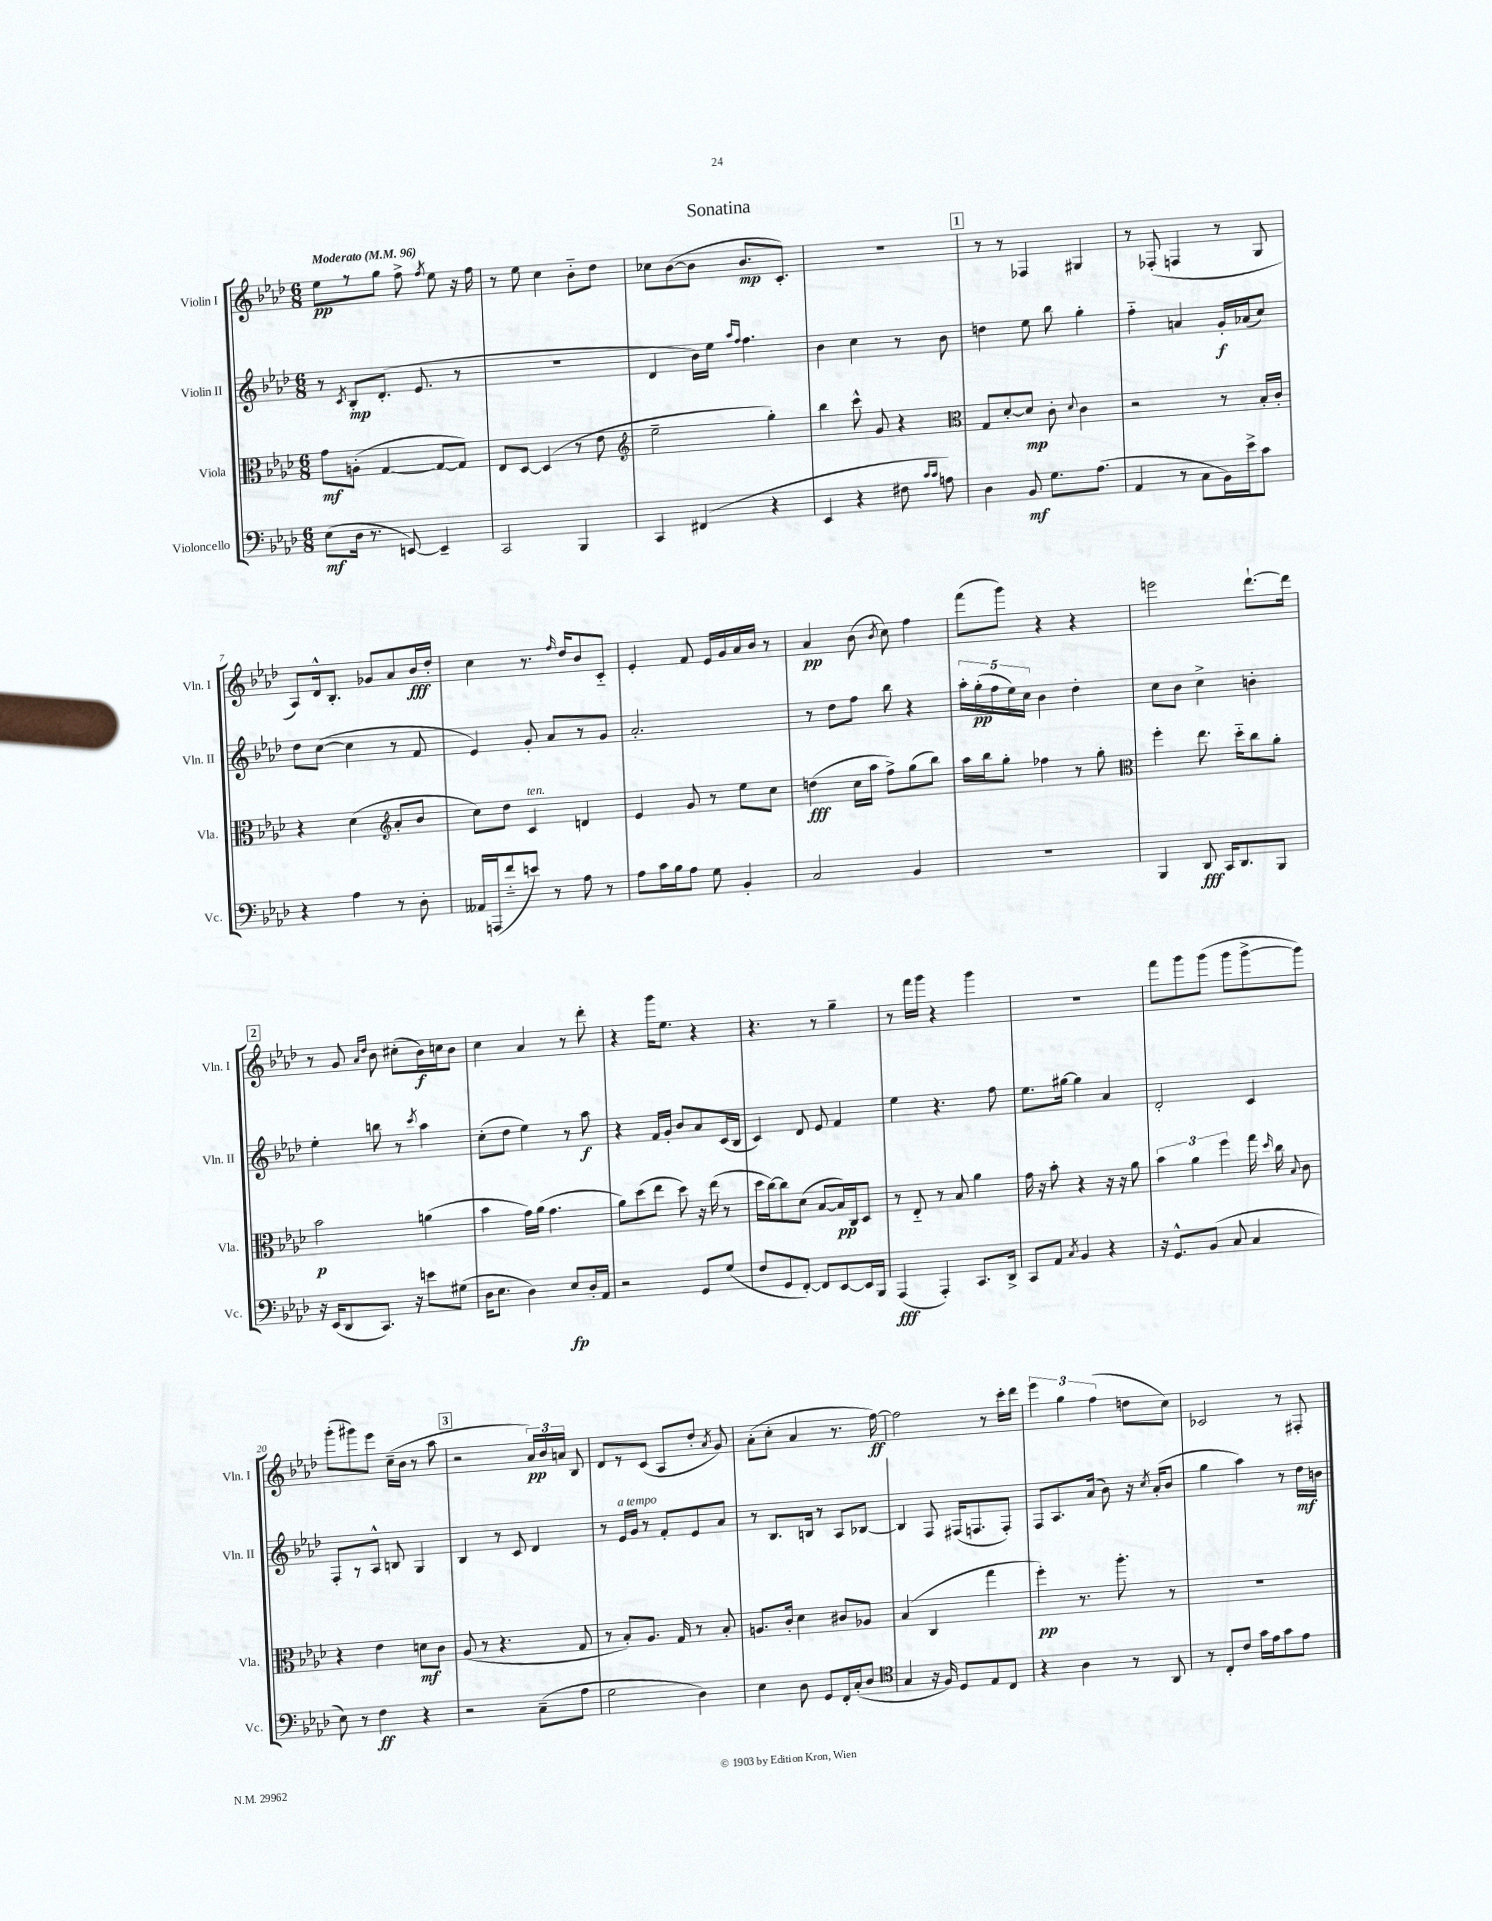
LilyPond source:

\header { title = "Sonatina" }
<<
\new StaffGroup <<
\new Staff = "s0" \with { instrumentName = "Violin I" shortInstrumentName = "Vln. I" } {
    \clef treble \key aes \major \numericTimeSignature \time 6/8 \tempo "Moderato" 4 = 96
    \autoBeamOff ees''8[\pp r8 g''8] f''8-> \acciaccatura { f''8 } ees''8 r16 f''16 |
    r8 ees''8 c''4 bes'8[-_ des''8] |
    ces''8[ bes'8~( bes'8] bes'8.[\mp c'8.]-.) |
    R2. |
    \mark \markup { \box "1" } r8 r8 fes4 gis4 |
    r8 fes8-.( f4 r8 g8 |
    aes8[) des'16-^ bes8.]-. ges'8[ aes'8 bes'16\fff des''16]-. |
    c''4 r8. \grace { f''16 } des''16[ bes'8 c'8]-_ |
    ees'4-. f'8 ees'16[ g'16 aes'16 bes'16] r8 |
    aes'4\pp bes'8( \acciaccatura { bes'8 } c''8) f''4 |
    f'''8[( g'''8]) r4 r4 |
    e'''2 des'''8.[~-! des'''16] |
    \mark \markup { \box "2" } r8 g'8 \grace { aes'16[ des''16] } bes'8 cis''8[-.( bes'16\f) c''16 bes'8] |
    c''4 aes'4 r8 des'''8-. |
    r4 g'''16[ ees''8.] r4 |
    r4. r8 g''4-- |
    r8 f'''16[ g'''16] r4 g'''4 |
    R2. |
    f'''8[ g'''8 g'''8]( g'''8[ g'''8~-> g'''8]) |
    g'''8[-.( gis'''8) ees'''8] c''16[--( bes'16] r8 aes''8 |
    \mark \markup { \box "3" } r2 \tuplet 3/2 { aes'16[\pp) bes'16 a'16] } bes8 |
    des'8[ r8 c'8]( aes8[ des''8]-. \acciaccatura { aes'8 } g'8) |
    aes'8[-.( c''8]-. aes'4 r8. f''16~\ff) |
    f''2 r8 c'''16[-. des'''16] |
    \tuplet 3/2 { ees'''4 g''4 f''4( } d''8[ c''8]) |
    ces'2 r8 fis8-. \bar "|." |
}
\new Staff = "s1" \with { instrumentName = "Violin II" shortInstrumentName = "Vln. II" } {
    \clef treble \key aes \major \numericTimeSignature \time 6/8
    \autoBeamOff r8 \acciaccatura { c'8 } bes8[-.\mp des'8.]-.( ees'8. r8 |
    R2. |
    des'4 bes'16[) ees''16] \grace { aes''16[ f''16] } f''4. |
    bes'4 c''4 r8 bes'8 |
    \mark \markup { \box "1" } d''4 ees''8 bes''8 g''4-. |
    f''4-_ a'4 g'16[-.\f aes'16( c''8]) |
    des''8[ c''8]~( c''4 r8 f'8 |
    ees'4) g'8-. aes'8[ r8 g'8] |
    aes'2.-. |
    r8 des''8[ f''8] bes''8 r4 |
    \tuplet 5/4 { aes''16[-. g''16-.\pp( f''16 ees''16) c''16] } bes'4 des''4-. |
    c''8[ bes'8] c''4-> b'4-. |
    \mark \markup { \box "2" } ees''4-. b''8 r8 \acciaccatura { c'''8 } aes''4 |
    c''8[-.( des''8] ees''4) r8 aes''8\f |
    r4 f'16[ g'16]-. bes'8[ aes'8 c'16( bes16] |
    c'4) des'8 ees'8 f'4 |
    ees''4 r4. f''8 |
    ees''8.[ gis''16]~ gis''4 aes'4 |
    des'2-. c'4 |
    f8[-. r8 aes8]-^ b8 g4 |
    \mark \markup { \box "3" } bes4 r8 c'8 des'4 |
    r8 ees'16[^\markup { \italic "a tempo" } g'16] r8 f'8[-. ees'8 aes'8] |
    r8 bes8.[ b16] r8 aes8[ bes8]~ |
    bes4 f8 fis16[( f8. f8]-.) |
    f8[ aes8. aes'16]( bes'8) r16 \acciaccatura { c''8 } aes'16[-.( bes'8] |
    g''4 aes''4) r8 des''16[\mf b'16] \bar "|." |
}
\new Staff = "s2" \with { instrumentName = "Viola" shortInstrumentName = "Vla." } {
    \clef alto \key aes \major \numericTimeSignature \time 6/8
    \autoBeamOff g'8[\mf a8]-.( g4~ g8[~ g8]) |
    ees8[ des8]~ des4( r8 ees'8 |
    \clef treble ees''2-- g''4-.) |
    bes''4 c'''8-^ g'8 r4 |
    \mark \markup { \box "1" } \clef alto g8[ des'8~-. des'8]\mp c'8-. \appoggiatura { des'8 } c'4 |
    r2 r8 bes16[-. c'16]-. |
    r4 des'4( \clef treble aes'8[-. bes'8] |
    c''8[) des''8] c'4^\markup { \italic "ten." } d'4 |
    ees'4 g'8 r8 ees''8[ c''8] |
    d''4\fff( c''16[ aes''16] f''8[->) g''8( bes''8]) |
    aes''16[ bes''16 g''8]-. fes''4 r8 g''8-. |
    \clef alto f''4-. ees''8. des''16[-_ c''8 aes'8]-. |
    \mark \markup { \box "2" } bes'2\p a'4( |
    bes'4 g'16[) aes'16]( g'4. |
    aes'8[) des''8( ees''8] des''8) r16 ees''16( r8 |
    des''16[ c''16~) c''8 des'8]( bes8[~ bes16\pp) c16 des8] |
    r8 ees8-_ r8 bes8 aes'4 |
    g'16 r16 bes'8-. r4 r16 r16 aes'8 |
    \tuplet 3/2 { bes'4 aes'4 f''4 } g''16 \grace { des''16 } c''16 \appoggiatura { bes8 } c'8 |
    r4 ees'4 d'8[\mf c'8] |
    \mark \markup { \box "3" } aes8( r8 r4. g8 |
    r8 bes8[-.) aes8.] g16 r8 bes8-. |
    a8.[ c'16]-. des'4 cis'8[ aes8] |
    bes4( c4 g''4 |
    f''4-.\pp) r8. aes''8.-. r8 |
    R2. \bar "|." |
}
\new Staff = "s3" \with { instrumentName = "Violoncello" shortInstrumentName = "Vc." } {
    \clef bass \key aes \major \numericTimeSignature \time 6/8
    \autoBeamOff ees8[\mf( des16] r8. e,8~) e,4-- |
    c,2 bes,,4 |
    c,4 fis,4( r4 |
    ees,4 r4 fis8 \grace { c'16[ c'16] } a8) |
    \mark \markup { \box "1" } des4 bes,8\mf g8.[ aes8.]( |
    aes,4 r8 c8[ bes,16) ees'16-> c'8] |
    r4 aes4 r8 des8-. |
    aeses,16[ a,,16( f'8-_ e'8]) r8 aes8 r8 |
    aes8[ c'16 bes16 aes8] g8 bes,4-. |
    c2 bes,4 |
    R2. |
    bes,,4 des,8\fff c,16[ des,8. bes,,8] |
    \mark \markup { \box "2" } r16 ees,16[( des,8 c,8.]) r16 e'8[ gis8]( |
    des16[ ees8.] des4) ees8[\fp des16-. aes,16] |
    r2 g,8[ g8]( |
    f8[ g,8 f,8]~-.) f,8[ ees,8~ ees,16 bes,,16] |
    aes,,4\fff( aes,,4-.) c,8.[ des,16]-> |
    c,8[ aes,8] \acciaccatura { c8 } bes,4 r4 |
    r16 g,8.[-^ bes,8]( c8 c4 |
    ees8) r8 f4\ff r4 |
    \mark \markup { \box "3" } r2 c8[--( aes8] |
    g2 des4) |
    ees4 des8 g,8[ f,16-. c16-.( des8] |
    \clef tenor g4 r16 f16) des8[ ees8 c8] |
    r4 aes4 r8 aes,8 |
    r8 c8[-. c'8] g'16[ ees'16 g'8 ees'8] \bar "|." |
}
>>
>>
